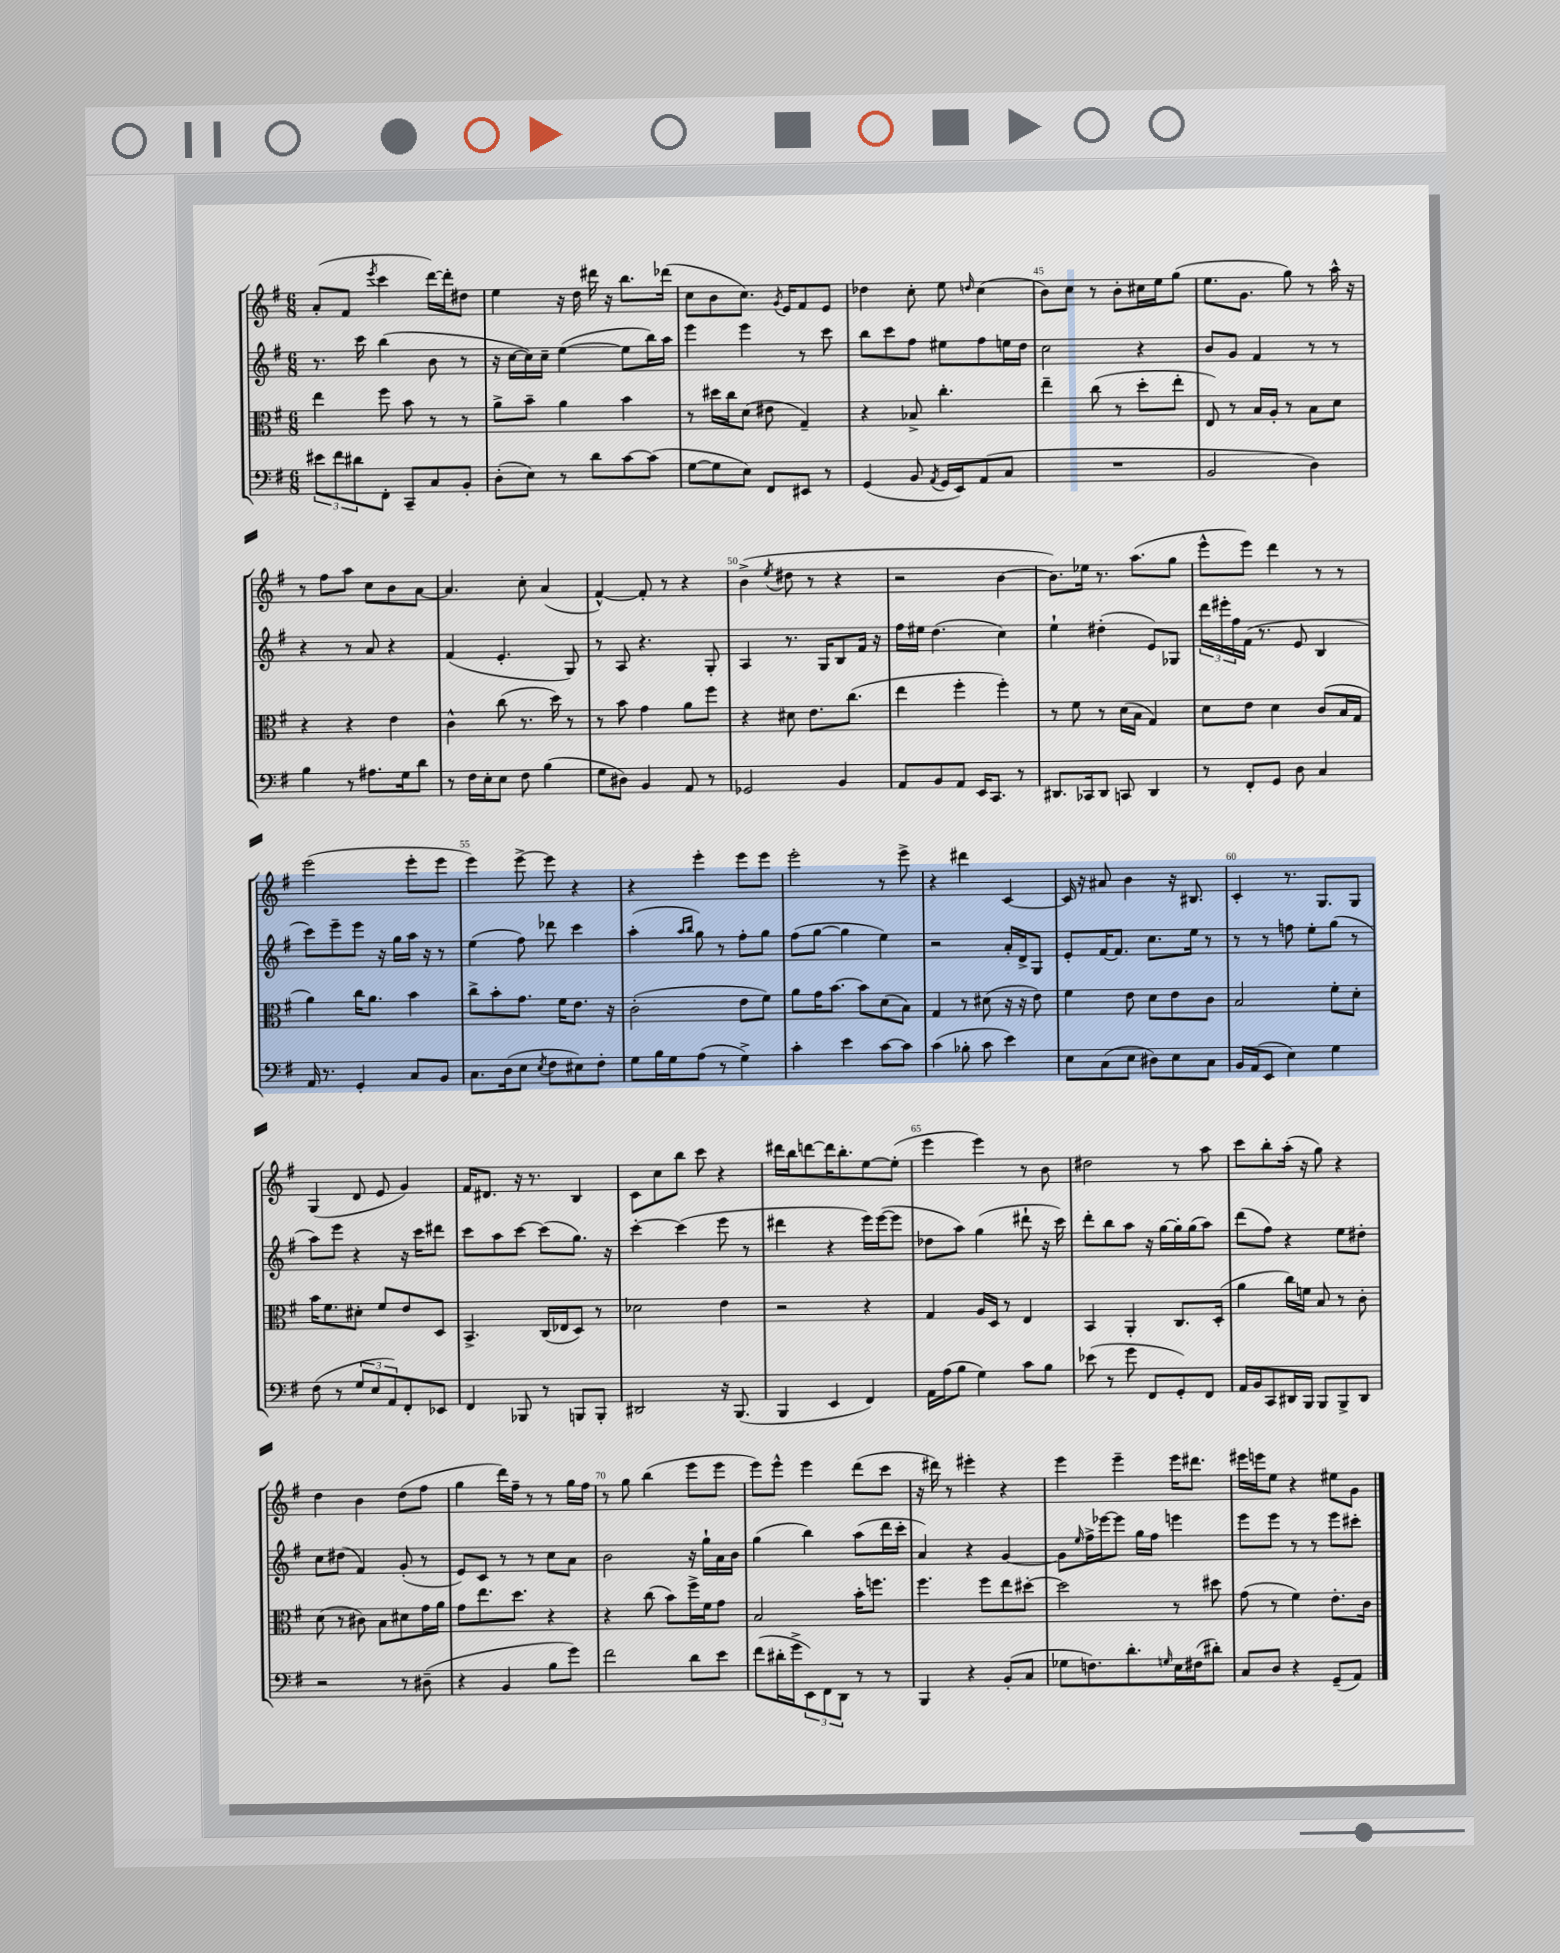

**kern	**kern	**kern	**kern
*staff4	*staff3	*staff2	*staff1
*clefF4	*clefC3	*clefG2	*clefG2
*k[f#]	*k[f#]	*k[f#]	*k[f#]
*M6/8	*M6/8	*M6/8	*M6/8
12e#	4ee	8.r	(8a'
12f#	.	.	.
.	.	.	8f#
12d#	.	.	.
.	.	16ccc	.
.	.	.	8qeee
8FF#'	8ff#	(4bb	4ccc
8CC~	8b	.	.
8C	8r	8b	[16ddd)
.	.	.	16ddd']
8BB'	8r	8r	8dd#
=	=	=	=
(8D'	8a^	16r	4ee
.	.	[16cc	.
8E)	8b~	16cc])	.
.	.	16cc~	.
8r	4a	([4ee	16r
.	.	.	16dd
8d	.	.	16ddd#
.	.	.	16r
[8c	4b	8ee]	8.bb
(8c]	.	16bb)	.
.	.	16aa	(16ddd-
=	=	=	=
[8G	8r	4eee	8cc
8G]	16dd#	.	8b
.	16cc	.	.
8E)	(8d	4eee	8.cc)
8FF#	8e#	.	.
.	.	.	8qg
.	.	.	16e
8EE#	4G~)	8r	8f#
8r	.	8ccc	8e
=	=	=	=
(4GG	4r	8bb	4dd-
.	.	8ccc	.
8BB	8B-^	8ff#	8cc'
8qAA	.	.	.
16GG	4.cc'	8ee#	8ee
16EE)	.	.	.
.	.	.	16qqdd
(8AA	.	8ff#	(4cc
8C	.	16ee	.
.	.	16dd	.
=	=	=	=
2.r	4ee~	2cc	8b)
.	.	.	8cc
.	(8cc	.	8r
.	8r	.	8b'
.	8dd'	4r	16cc#
.	.	.	16ee
.	8ee'	.	(8gg
=	=	=	=
2BB	8E)	8b	8.ee
.	8r	8g	.
.	.	.	8.g
.	16B	4f#	.
.	16A'	.	.
.	8r	.	8gg)
4D)	8B	8r	8r
.	8d	8r	16aa^^
.	.	.	16r
=	=	=	=
4B	4r	4r	8r
.	.	.	8ff#
8r	4r	8r	8aa
8.A#	.	8a	8cc
.	4e	4r	8b
16G	.	.	.
8d	.	.	[8a
=	=	=	=
8r	4c^^	(4f#	4.a]
16F#	.	.	.
16E'	.	.	.
8E	(8cc	4.e'	.
8F#	8.r	.	8cc'
(4B	.	.	(4a
.	16dd)	.	.
.	8r	8G)	.
=	=	=	=
8G	8r	8r	[4f#^^)
8D#)	8b	8A	.
4BB	4g	4.r	8f#']
.	.	.	8r
8AA	8a	.	4r
8r	8ff#	8G'	.
=	=	=	=
2GG-	4r	4A	(4b^
.	.	.	8qee
.	8d#	8.r	8dd#
.	8.e	.	8r
.	.	16G	.
4BB	.	8B	4r
.	(8.cc	.	.
.	.	16f#	.
.	.	16r	.
=	=	=	=
8AA	4ee	16ff#	2r
.	.	16ee#	.
8BB	.	(4.dd	.
8AA	4ff#'	.	.
16EE	.	.	.
8.CC	.	.	.
.	4ff#')	4cc)	[4b
8r	.	.	.
=	=	=	=
8.DD#	8r	4ee`	8.b])
.	8f#	.	.
16CC-	.	.	16ee-
8DD#	8r	(4dd#'	8.r
8CC	(16d	.	.
.	16B	.	(8.aa
4DD#	4G)	8e)	.
.	.	8G-	8gg
=	=	=	=
8r	8d	24ddd	8eee^^
.	.	24eee#'	.
.	.	24ff#	.
8FF#'	8e	(16f#	8eee)
.	.	8.r	.
8GG	4d	.	4ddd
8D	.	8e	.
4C	(8c	4B	8r
.	16B	.	8r
.	16G	.	.
=	=	=	=
16AA	4a)	8ccc)	(2eee
8.r	.	.	.
.	.	8eee~	.
4GG'	16cc	8eee	.
.	8.a	.	.
.	.	16r	.
.	.	16gg	.
8C	4b	16aa	8eee'
.	.	16r	.
8BB	.	8r	8eee
=	=	=	=
8.C	8cc^	(4ee	4eee)
.	8b'	.	.
(16D	.	.	.
8E	8.g	8ff#)	[8eee^
8qE	.	.	.
8F#	.	8ddd-	8eee]
.	16f#	.	.
8E#)	8.e	4ccc	4r
8F#'	.	.	.
.	16r	.	.
=	=	=	=
8G	(2c'	(4aa'	4r
16B	.	.	.
16G	.	.	.
.	.	16qqaa	.
.	.	16qqbb	.
(8A	.	8gg)	4eee'
8r	.	8r	.
4G^)	8e	8ff#'	8eee
.	8f#)	8gg	8eee
=	=	=	=
4c'	8a	(8ff#	2eee'
.	16g	[8gg	.
.	[8.b	.	.
4e	.	4gg]	.
.	8b]	.	.
[8c	(8d	4ee)	8r
8c]	8B)	.	8eee^
=	=	=	=
(4c	4G	2r	4r
8B-'	8r	.	4ddd#
8c	(8d#	.	.
4e)	16r	16a'	[4c
.	16r	16d^	.
.	8e)	8G	.
=	=	=	=
8E	4f#	8e'	16c]
.	.	.	16r
(8C	.	[16f#	8a#
.	.	8.f#]	.
8E	8e	.	4b
8D#)	8d	8.cc	.
8E	8e	.	16r
.	.	16ee	8.B#
8C	8c	8r	.
=	=	=	=
16BB	2B	8r	4c'
(16AA	.	.	.
8EE	.	8r	.
4E)	.	8ff	8.r
.	.	8ee'	.
.	.	.	8.G
4G	8f#'	(8gg	.
.	8d'	8r	8G
=	=	=	=
(8F#	16b	8aa)	(4G
.	8.f#	.	.
8r	.	8eee	.
12G	8d#'	4r	8d
12E	.	.	.
.	8f#	.	8e
12AA)	.	.	.
8FF#'	8e	16r	4g)
.	.	16ccc	.
8EE-	8D	8ddd#	.
=	=	=	=
4FF#	4.BB^	8ccc	16f#
.	.	.	8.d#
.	.	8aa	.
8BBB-	.	[8ccc	16r
.	.	.	8.r
8r	(16C	(8ccc]	.
.	16E-	.	.
8BBB	8D)	8.gg)	4B
8BBB'	8r	.	.
.	.	16r	.
=	=	=	=
2DD#	2d-	[4ccc'	8c
.	.	.	8cc
.	.	(4ccc]	8bb
.	.	.	8ccc
16r	4e	8eee	4r
(8.BBB	.	.	.
.	.	8r	.
=	=	=	=
4BBB	2r	4ddd#	16ddd#
.	.	.	16bb
.	.	.	[8ddd
4EE	.	4r	16ddd]
.	.	.	8.bb'
4FF#)	4r	16eee)	[8ee
.	.	([16eee	.
.	.	8eee]	(8ee']
=	=	=	=
16AA	4G	8dd-	4eee
(16A	.	.	.
8B	.	8aa)	.
4G)	16A	(4gg	4eee)
.	16D	.	.
.	8r	.	.
8c	4E	8ddd#`	8r
8B	.	16r	8b
.	.	16ccc)	.
=	=	=	=
(8e-	4BB	8ddd'	2dd#
8r	.	8bb	.
8g	4AA'	8aa	.
8FF#	.	16r	.
.	.	[16gg	.
8GG')	8.C	16gg']	8r
.	.	(16gg	.
8FF#	.	8aa)	8aa
.	(16D'	.	.
=	=	=	=
16AA	4a	(8ddd	8ccc
16BB	.	.	.
8CC	.	8ff#)	8bb'
16DD#	16cc)	4r	(16aa'
16BBB	16f	.	16r
8BBB	8B	.	8gg)
8BBB^	8r	8ee	4r
8DD#	8c'	8dd#'	.
=	=	=	=
2r	(8d	8cc	4dd
.	8r	(8dd#	.
.	8c#)	4f#)	4b
.	8B	.	.
8r	8d#	(8g'	(8dd
(8D#~	16g	8r	8ff#
.	16a	.	.
=	=	=	=
4r	8g	8e)	4gg
.	8.ee	8c	.
4BB	.	8r	16ddd)
.	8.dd	.	16ff#~
.	.	8r	8r
8B	4r	8cc	8r
8g)	.	8a	16gg
.	.	.	16ff#
=	=	=	=
2f#	4r	2b	8r
.	.	.	8gg
.	(8cc	.	(4bb
.	8b)	.	.
8d	16ff#^	16r	8eee
.	16f#	16gg`	.
8e	8g	16a	8eee
.	.	16b	.
=	=	=	=
(8f#	2B	(4gg	8eee)
16d#'	.	.	8eee^^
16g^	.	.	.
12EE)	.	4bb)	4eee
12FF#	.	.	.
12DD	.	.	.
8r	16b'	(8aa	(8ddd
.	8.ff	.	.
8r	.	16ddd	8ccc
.	.	16ccc'	.
=	=	=	=
4BBB	4.ff#	4a)	16r
.	.	.	16ddd#)
.	.	.	8r
4r	.	4r	4eee#'
.	8ff#	.	.
(8BB'	8ee	[4g	4r
8C	[8dd#'	.	.
=	=	=	=
8G-	2dd#]	8g]	4eee
.	.	16qqee	.
8.F)	.	16ff#^	.
.	.	[16eee-	.
.	.	8eee-]	4eee~
8.d'	.	.	.
.	.	16gg	.
.	.	16ff#	.
16qqG	.	.	.
16E	8r	4eee	16eee
(16F#	.	.	8.ddd#
8d#')	8dd#	.	.
=	=	=	=
8C	(8g	8eee	16eee#
.	.	.	16eee
8D	8r	8eee	8ee
4r	4f#)	8r	4r
.	.	8r	.
(8GG~	8.e'	8eee	8ee#
8AA)	.	8ccc#'	8g
.	16c	.	.
==	==	==	==
*-	*-	*-	*-
